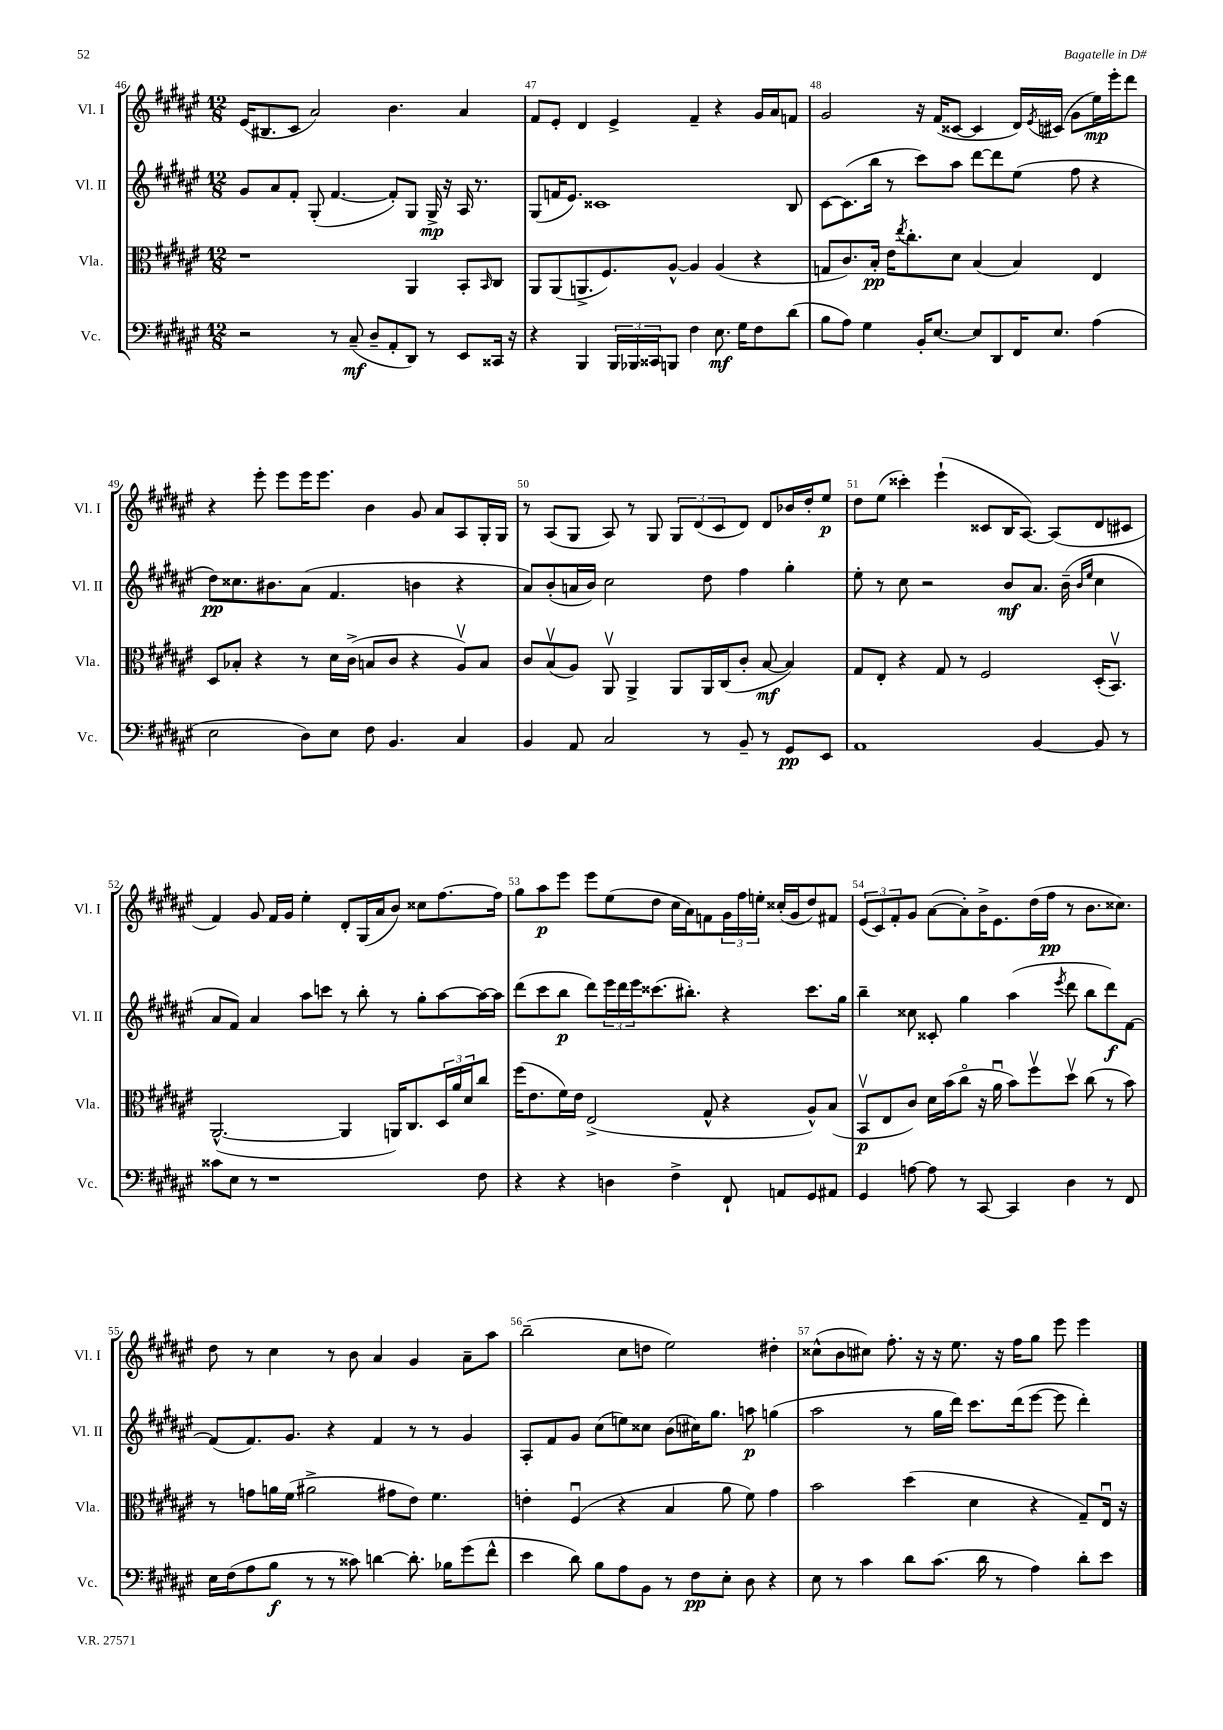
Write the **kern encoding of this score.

**kern	**kern	**kern	**kern
*staff4	*staff3	*staff2	*staff1
*clefF4	*clefC3	*clefG2	*clefG2
*k[f#c#g#d#a#e#]	*k[f#c#g#d#a#e#]	*k[f#c#g#d#a#e#]	*k[f#c#g#d#a#e#]
*M12/8	*M12/8	*M12/8	*M12/8
2r	1r	8g#/L	(16e#/LK
.	.	.	8.B#/
.	.	8a#/	.
.	.	8f#'/J	8c#/J
.	.	(8G#'/	2a#/)
8r	.	[4.f#/	.
(8C#~/	.	.	.
8D#~/L	.	.	.
8AA#'/	.	8f#'/]L)	4.b\
8DD#/J)	4AA#/	8G#/J	.
8r	.	16G#^/	.
.	.	16r	.
8EE#/L	8BB'/L	16A#/	4a#/
.	.	8.r	.
.	16qqBB/	.	.
16CC##/Jk	8C#/J	.	.
16r	.	.	.
=	=	=	=
4r	8AA#/L	(8G#/L	8f#/L
.	(8AA#/	16f/K	8e#'/J
.	.	8.e#/J)	.
4BBB/	8.AA^/	.	4d#/
.	.	1c##	.
.	8.F#/)	.	.
24BBB/LL	.	.	4e#^/
24BBB-/	.	.	.
24CC##/J	.	.	.
8BBB/J	[8A#^^/J	.	.
4F#\	4A#/]	.	4f#~/
8.E#\	(4A#/	.	4r
16G#\LK	.	.	.
8F#\	4r	.	16g#/LL
.	.	.	16a#/J
(8d#\J	.	8B/	8f/J
=	=	=	=
8B\L	8G/L	[8c#\L	2g#/
8A#\J)	8.c#/)	(8.c#\]	.
4G#\	.	.	.
.	16B'/Jk	16bb\Jk	.
.	16e#\LK	8r	.
.	8qee#/	.	.
.	8.cc#'\	.	.
16BB'/LK	.	8ccc#\L)	16r
[8.E#/J	.	.	(16f#/LK
.	8d#\J	8aa#\J	[8c##/J
8E#/]L	(4B/	[8ddd#\L	4c##/]
8DD#/	.	8ddd#\]	.
16FF#/K	4B/)	(8ee#\J	16d#/LL)
.	.	.	8qe#/
8.E#/J	.	.	(16c#/JJ
.	.	8ff#\	8g#\L
(4A#\	4E#/	4r	16ee#\L)
.	.	.	16eee#'\J
.	.	.	8ddd#\J
=	=	=	=
2E#\	8D#/L	8dd#\L)	4r
.	8B-'/J	8.cc##\	.
.	4r	.	8eee#'\
.	.	8.b#\	.
.	.	.	8eee#\L
8D#\L)	8r	(8a#\J	16eee#\K
.	.	.	8.eee#\J
8E#\J	16d#\LL	4.f#/	.
.	(16c#^\JJ	.	.
8F#\	8B/L	.	4b\
4.BB/	8c#/J	.	.
.	4r	4b\	8g#/
.	.	.	8a#/L
4C#/	8A#v/L)	4r	8A#/
.	8B/J	.	16G#'/L
.	.	.	16G#/JJ
=	=	=	=
4BB/	8c#/L	8a#/L)	8r
.	(8Bv/	(8b'/	(8A#/L
8AA#/	8A#/J)	16a/L	8G#/J
.	.	16b/JJ)	.
2C#/	8AA#v/	2cc#\	8A#/)
.	4AA#^/	.	8r
.	.	.	8G#/
.	8AA#/L	.	12G#/L
.	.	.	(12d#/
8r	16AA#/L	8dd#\	.
.	.	.	12c#/
.	(16C#/J	.	.
8BB~/	8c#'/J	4ff#\	8d#/J)
8r	[8B/	.	8d#/L
8GG#/L	4B/])	4gg#'\	16b-/L
.	.	.	16dd#'/J
8EE#/J	.	.	8ee#/J
=	=	=	=
1AA#	8G#/L	8ee#'\	8dd#\L
.	8E#'/J	8r	(8ee#\J
.	4r	8cc#\	4ccc##'\)
.	.	2r	.
.	8G#/	.	(4eee#`\
.	8r	.	.
.	2F#/	.	8c##/L
.	.	8b/L	16B/K
.	.	.	[8.A#/J)
[4BB/	.	8.a#/J	.
.	.	.	(8A#/]L
.	.	(16b~\	.
.	.	16qqb/LL	.
.	.	16qqee#/JJ	.
8BB/]	(16D#'/LK	4cc#\	8d#/
.	8.BBv/J)	.	.
8r	.	.	8c#/J
=	=	=	=
8c##\L	([2.AA#^^/	8a#/L	4f#/)
8E#\J	.	8f#/J)	.
8r	.	4a#/	8g#/
1r	.	.	16f#/LL
.	.	.	16g#/JJ
.	.	8aa#\L	4ee#'\
.	.	8ccc\J	.
.	4AA#/]	8r	8d#'/L
.	.	8bb'\	(16G#/L
.	.	.	16a#/J
.	16AA/LK)	8r	8b/J)
.	8.C#/	.	.
.	.	8gg#'\L	8cc##\L
.	24D#/L	[8aa#\	[8.ff#\
.	24a#/	.	.
.	24d#/J	.	.
8F#\	8cc#/J	16aa#\_L	.
.	.	16aa#\]JJ	16ff#\]Jk
=	=	=	=
4r	(16ff#\LK	(8ddd#\L	8gg#\L
.	8.e#\	.	.
.	.	8ccc#\	8aa#\
4r	16f#\L)	8bb\J	8eee#\J
.	16e#\JJ	.	.
.	(2E#^/	8ddd#\L)	8eee#\L
4D\	.	24eee#\L	(8ee#\
.	.	24ddd#\	.
.	.	24eee#\J	.
.	.	(8.ccc##\	8dd#\J
4F#^\	.	.	16cc#\LL
.	.	8.bb#'\J)	16a#\J)
.	8G#^^/	.	8f\
8FF#`/	4r	4r	24g#\L
.	.	.	24ff#\
.	.	.	24ee'\JJ
8AA/L	.	.	(16cc##'/LL
.	.	.	16g#/J
8GG#/	8A#^^/L)	8.ccc##\L	8dd#/)
8AA#/J	(8B/J	.	8f#/J
.	.	16gg#\Jk	.
=	=	=	=
4GG#/	8BBv/L	4bb~\	(12e#/L
.	.	.	12c#/)
.	8E#/	.	.
.	.	.	12f#'/
[8A\	8c#/J)	8cc##\	8g#/J
8A\]	16d#\LL	8c##'/	([8a#\L
.	(16b\J	.	.
8r	8cc#o\J	4gg#\	8a#'\])
[8CC#/	16r	.	16b^\K
.	16a#u\	.	8.e#\
4CC#/]	8b\L)	(4aa#\	.
.	8ff#v\	.	(16dd#\L
.	.	.	16ff#\JJ
.	.	8qeee#/	.
4D#\	8dd#v\J	8ddd#\	8r
.	(8cc#\	8bb\L	8.b\L
8r	8r	8ddd#\)	.
.	.	.	8.cc##\J)
8FF#/	8b\)	[8f#\J	.
=	=	=	=
16E#\LL	8r	(8f#/]L	8dd#\
(16F#\J	.	.	.
8A#\	8g\L	8.f#/)	8r
8B\J	16a\L	.	4cc#\
.	(16f#\JJ	8.g#/J	.
8r	2a#^\	.	.
8r	.	4r	8r
8c##\)	.	.	8b\
[4d\	.	4f#/	4a#/
.	8g#\L	.	.
8.d'\]	8e#\J)	8r	4g#/
.	4.f#\	8r	.
16B-\LK	.	.	.
(8g#\	.	4g#/	8a#~\L
8f#^^\J	.	.	8aa#\J
=	=	=	=
4e#\	4e'\	8A#'/L	(2bb~\
.	.	8f#/	.
8d#\)	(4F#u/	8g#/J	.
8B\L	.	(8cc#\L	.
8A#\	4r	8ee\)	8cc#\L
8BB\J	.	8cc##\J	8dd\J
8r	4B/	(8b\L	2ee#\)
8F#\L	.	16cc#\K)	.
.	.	8.gg#\J	.
8E#'\J	8a#\	.	.
8D#\	8f#\)	8aa\	.
4r	4g#\	(4gg\	4dd#'\
=	=	=	=
8E#\	2b\	2aa#\	(8cc##^^\L
8r	.	.	8b\
4c#\	.	.	8cc#\J)
.	.	.	8.ff#'\
8d#\L	(4dd#\	8r	.
.	.	.	16r
(8.c#\J	.	16gg#\LL	16r
.	.	16ddd#\JJ)	8.ee#\
.	4d#\	8.ccc#\L	.
16d#\	.	.	.
8r	.	.	16r
.	.	(16ddd#\k	16ff#\LK
4A#\)	4r	[8eee#\J	8gg#\J
.	.	8eee#\]	8eee#\
8d#'\L	8G#~/L)	4ddd#'\)	4eee#\
8e#\J	16E#u/Jk	.	.
.	16r	.	.
==	==	==	==
*-	*-	*-	*-
